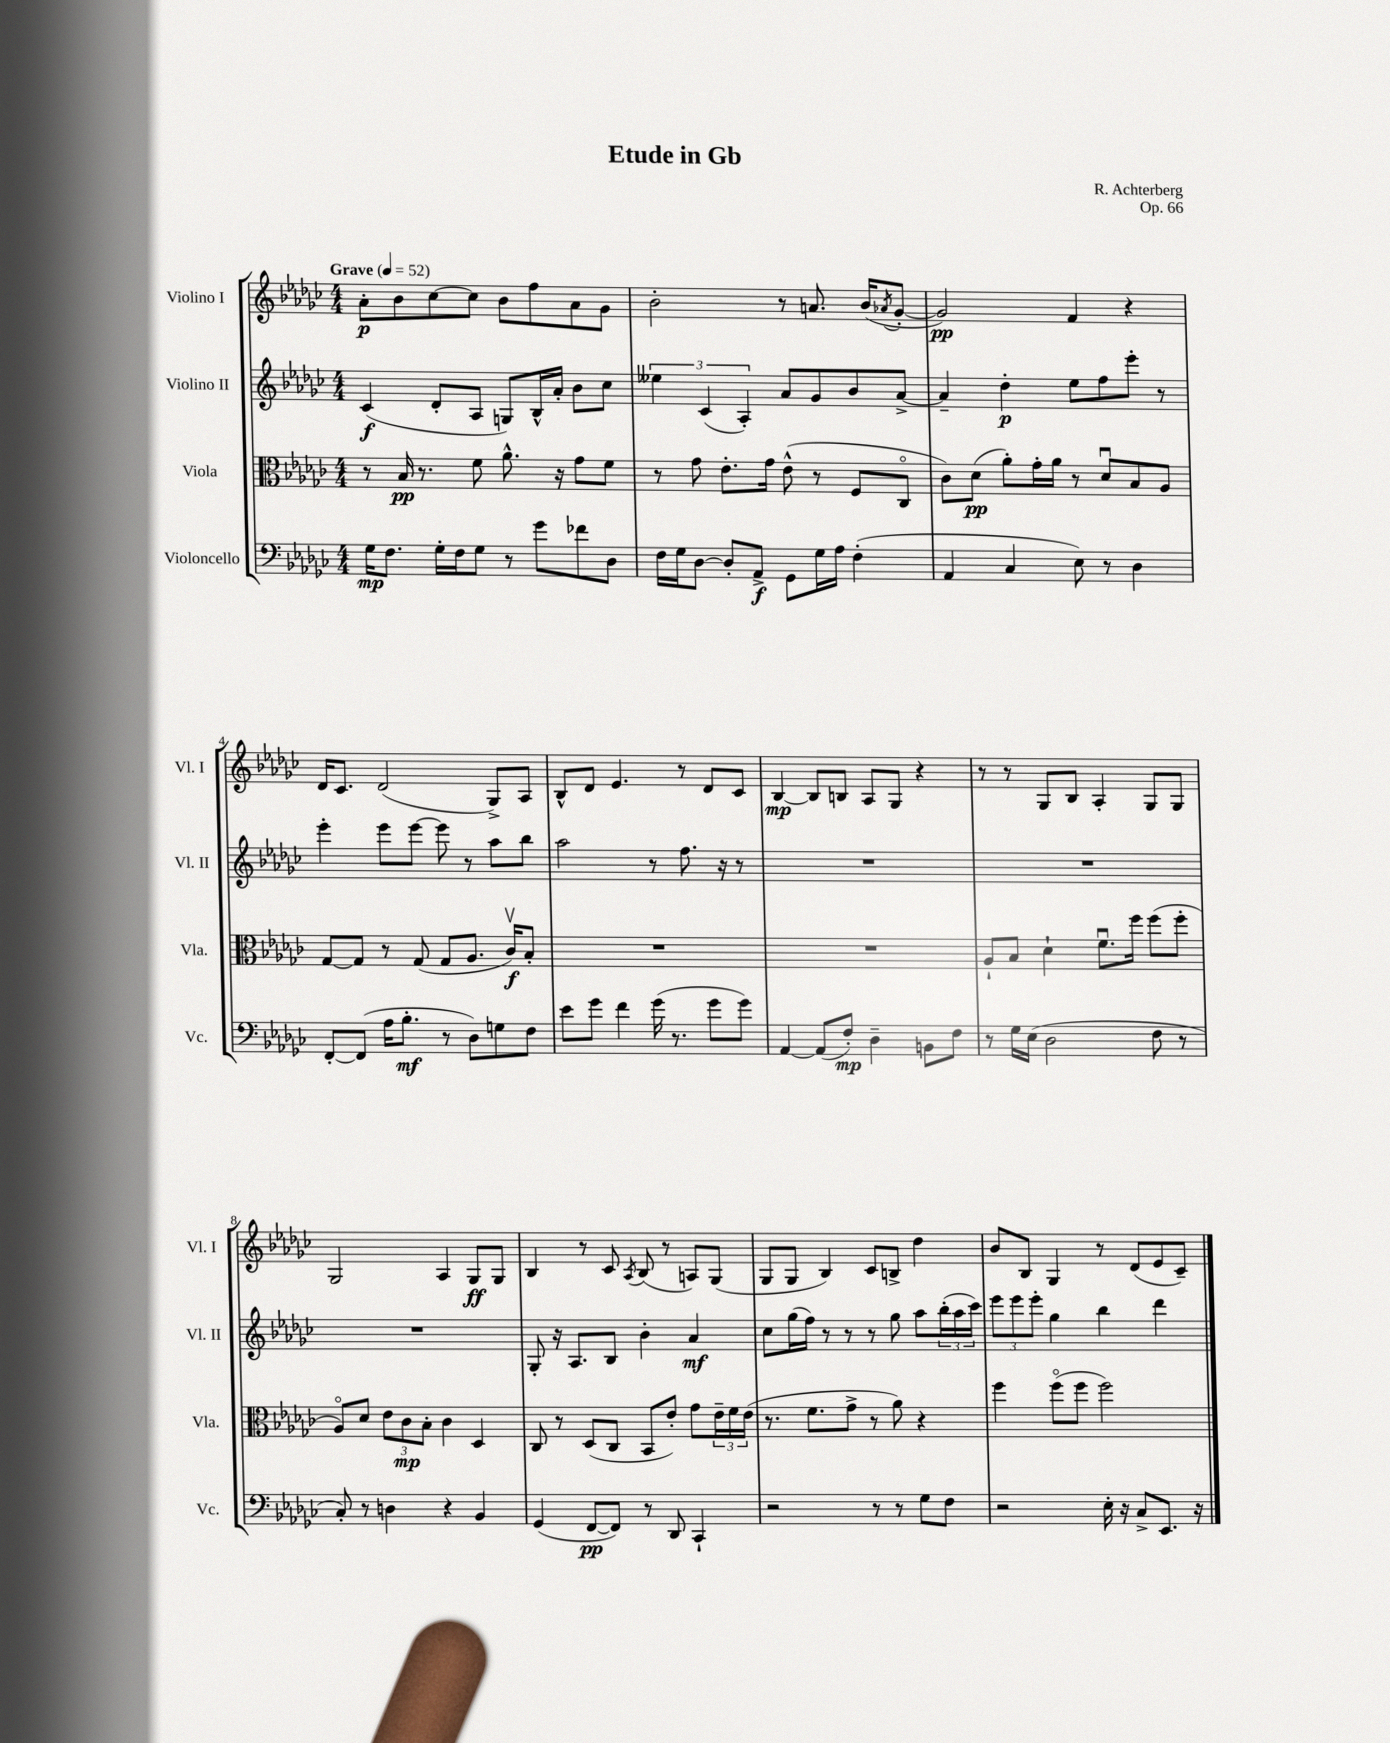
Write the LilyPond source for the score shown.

\header { title = "Etude in Gb" composer = "R. Achterberg" opus = "Op. 66" }
<<
\new StaffGroup <<
\new Staff = "s0" \with { instrumentName = "Violino I" shortInstrumentName = "Vl. I" } {
    \clef treble \key ges \major \numericTimeSignature \time 4/4 \tempo "Grave" 4 = 52
    aes'8-.\p bes'8 ces''8~ ces''8 bes'8 f''8 aes'8 ges'8 |
    bes'2-. r8 a'8. bes'16( \acciaccatura { aes'8 } ges'8~-. |
    ges'2\pp) f'4 r4 |
    des'16 ces'8. des'2( ges8->) aes8 |
    bes8-^ des'8 ees'4. r8 des'8 ces'8 |
    bes4~\mp bes8 b8 aes8 ges8 r4 |
    r8 r8 ges8 bes8 aes4-. ges8 ges8 |
    ges2 aes4 ges8\ff ges8 |
    bes4 r8 ces'8 \acciaccatura { aes8 } bes8( r8 a8) ges8( |
    ges8 ges8 bes4) ces'8 b8-> des''4 |
    bes'8 bes8 ges4 r8 des'8( ees'8 ces'8--) \bar "|." |
}
\new Staff = "s1" \with { instrumentName = "Violino II" shortInstrumentName = "Vl. II" } {
    \clef treble \key ges \major \numericTimeSignature \time 4/4
    ces'4\f( des'8-. aes8 g8) bes16-^ aes'16-. bes'8 ces''8 |
    \tuplet 3/2 { eeses''4 ces'4( aes4-.) } aes'8 ges'8 bes'8 aes'8~-> |
    aes'4-- des''4-.\p ees''8 f''8 ees'''8-. r8 |
    ees'''4-. ees'''8 ees'''8~ ees'''8 r8 aes''8 bes''8 |
    aes''2 r8 f''8. r16 r8 |
    R1 |
    R1 |
    R1 |
    ges8-. r16 aes8. bes8 bes'4-. aes'4\mf |
    ces''8 ges''16( f''16) r8 r8 r8 ges''8 aes''8 \tuplet 3/2 { bes''16-.( aes''16 ces'''16) } |
    \tuplet 3/2 { ees'''8 ees'''8 ees'''8-. } ges''4 bes''4 des'''4 \bar "|." |
}
\new Staff = "s2" \with { instrumentName = "Viola" shortInstrumentName = "Vla." } {
    \clef alto \key ges \major \numericTimeSignature \time 4/4
    r8 bes16\pp r8. f'8 aes'8.-^ r16 ges'8 f'8 |
    r8 ges'8 ees'8.-. ges'16 ees'8-^( r8 f8 ces8\flageolet |
    ces'8) des'8\pp( aes'8-.) ges'16-. aes'16 r8 des'8\downbow bes8 aes8 |
    ges8~ ges8 r8 ges8( ges8 aes8. ces'16\upbow\f) bes8-. |
    R1 |
    R1 |
    aes8-! bes8 des'4-! f'8.\downbow f''16 f''8( f''8-. |
    aes8\flageolet) des'8 \tuplet 3/2 { ees'8 ces'8\mp bes8-. } ces'4 des4 |
    ces8 r8 des8( ces8 bes,8 ees'8-.) ges'8 \tuplet 3/2 { ees'16-- f'16 ees'16( } |
    r8. f'8. ges'8-> r8 aes'8) r4 |
    f''4 f''8\flageolet( f''8 f''2) \bar "|." |
}
\new Staff = "s3" \with { instrumentName = "Violoncello" shortInstrumentName = "Vc." } {
    \clef bass \key ges \major \numericTimeSignature \time 4/4
    ges16\mp f8. ges16-. f16 ges8 r8 ges'8 fes'8 des8 |
    f16 ges16 des8~ des8-. aes,8->\f ges,8 ges16 aes16 f4-.( |
    aes,4 ces4 ees8) r8 des4 |
    f,8~-. f,8( aes16 bes8.-.\mf r8 des8) g8 f8 |
    ees'8 ges'8 f'4 ges'16( r8. ges'8 ges'8) |
    aes,4~ aes,8( f8-.\mp) des4-- b,8 f8 |
    r8 ges16 ees16( des2 f8 r8 |
    ces8-.) r8 d4 r4 bes,4 |
    ges,4( f,8~\pp f,8) r8 des,8 ces,4-! |
    r2 r8 r8 ges8 f8 |
    r2 ees16-. r16 ces8-> ees,8. r16 \bar "|." |
}
>>
>>
